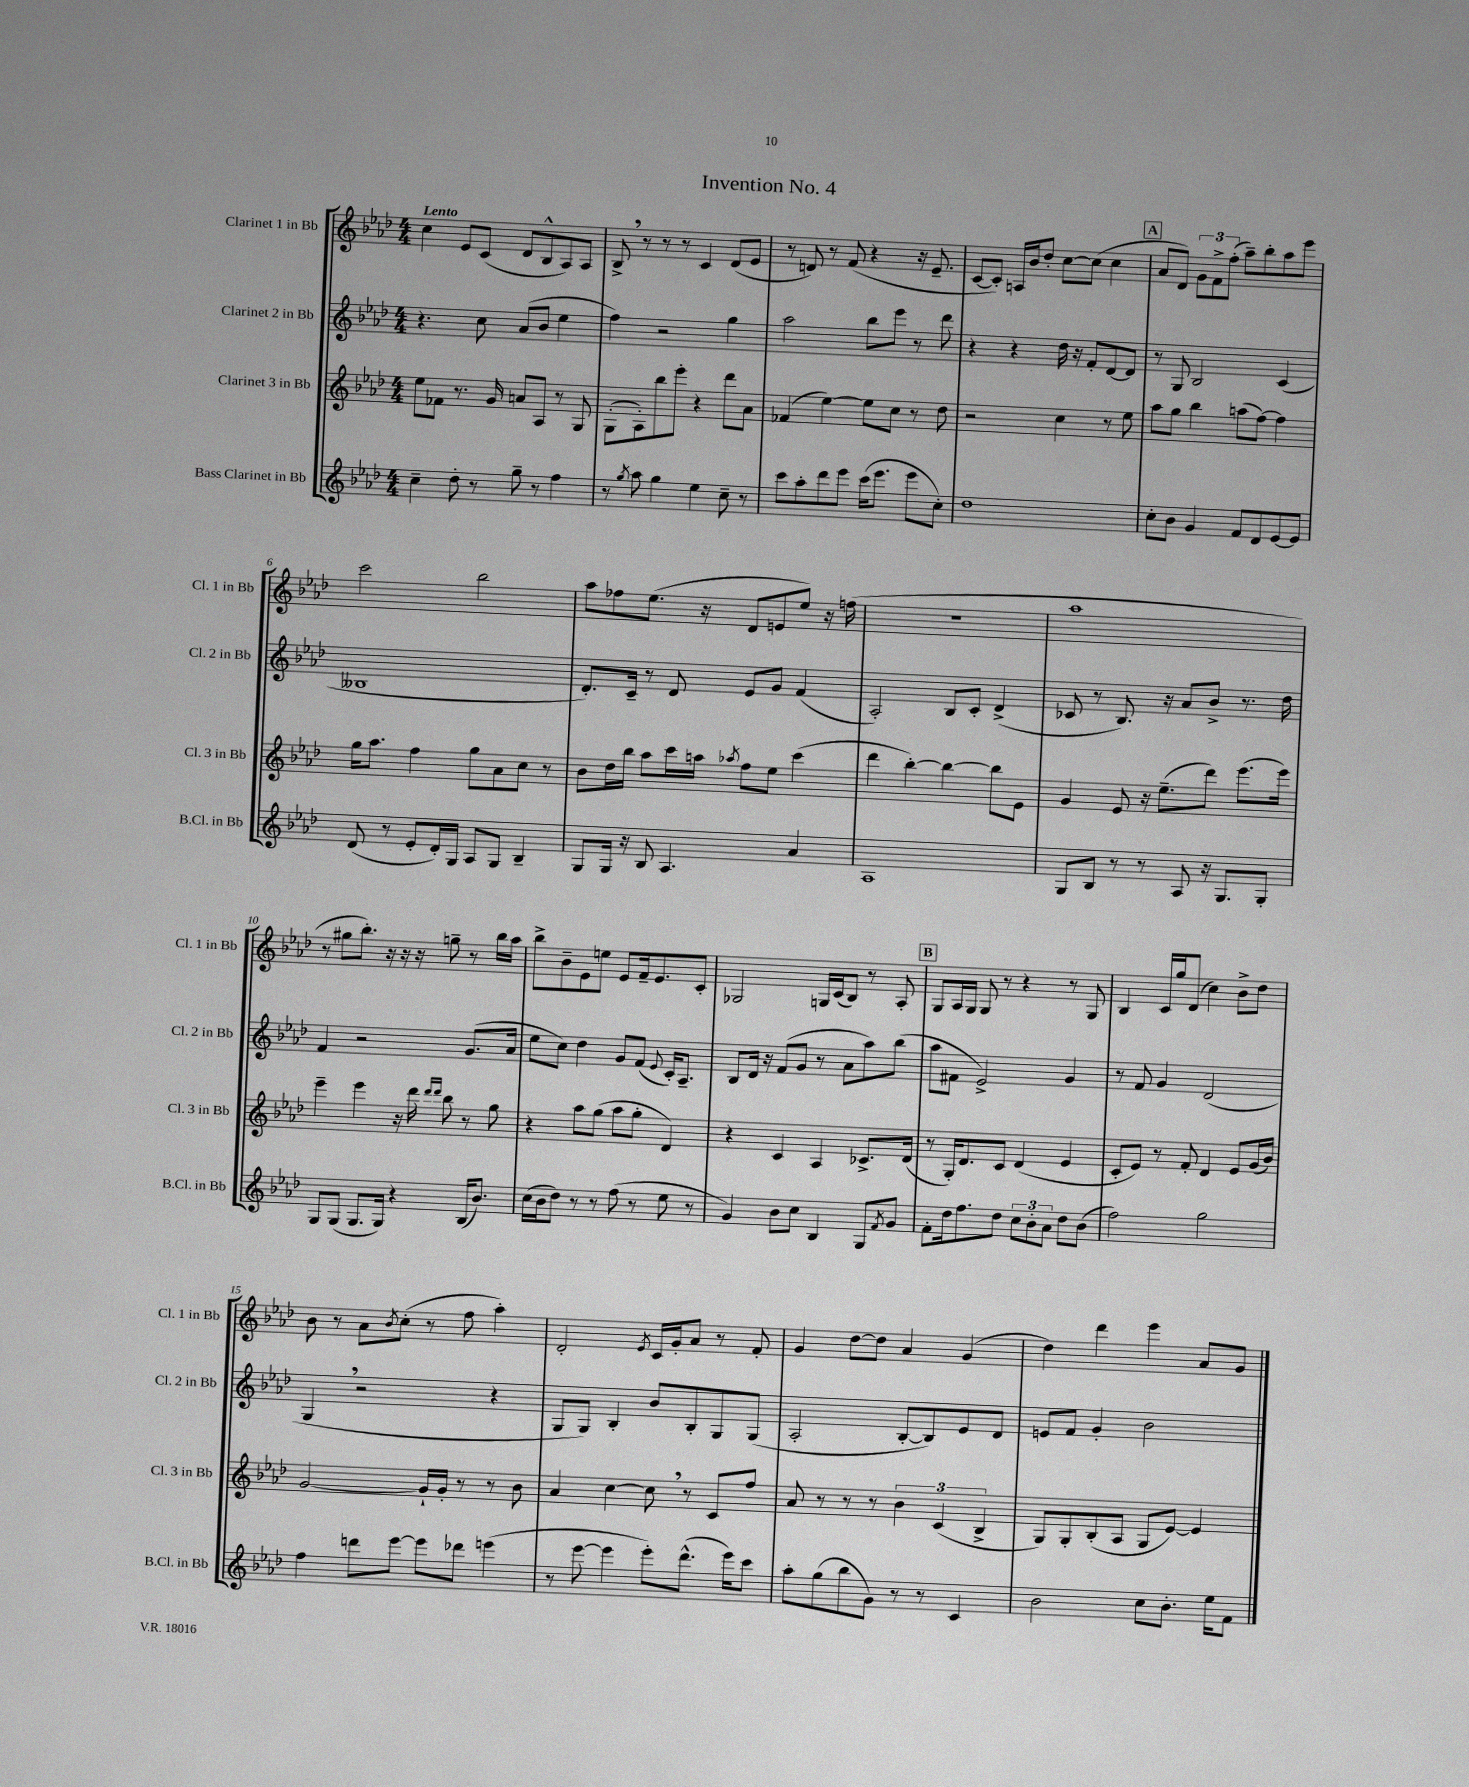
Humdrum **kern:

**kern	**kern	**kern	**kern
*part4	*part3	*part2	*part1
*staff4	*staff3	*staff2	*staff1
*I"Bass Clarinet in Bb	*I"Clarinet 3 in Bb	*I"Clarinet 2 in Bb	*I"Clarinet 1 in Bb
*I'B.Cl. in Bb	*I'Cl. 3 in Bb	*I'Cl. 2 in Bb	*I'Cl. 1 in Bb
*clefG2	*clefG2	*clefG2	*clefG2
*k[b-e-a-d-]	*k[b-e-a-d-]	*k[b-e-a-d-]	*k[b-e-a-d-]
*M4/4	*M4/4	*M4/4	*M4/4
=1	=1	=1	=1
!	!	!	!LO:TX:a:B:t=Lento
4cc~\	8ee-\L	4.r	4cc\
.	8f-X\J	.	.
8dd-'\	8.r	.	8e-/L
8r	.	8cc\	(8c/J
.	16g/	.	.
8gg~\	8an/L	(8a-/L	8d-/L
8r	8A-/J	8b-/J	8B-^^/
4ff\	8r	4ee-\	8A-/)
.	8G/	.	8A-/J
=2	=2	=2	=2
8r	(8G'\L	4ff\)	8B-^,/
8qgg/	.	.	.
8aa-\	8A-'\)	.	8r
4gg\	8bb-\	2r	8r
.	8eee-'\J	.	8r
4ee-\	4r	.	4c/
8cc~\	8ddd-\L	4gg\	(8d-/L
8r	8a-\J	.	8e-/J
=3	=3	=3	=3
8ccc\L	(4f-X/	2aa-\	8r
8aa-'\	.	.	8dn/)
8ddd-\	[4ee-\)	.	8r
8eee-\J	.	.	(8f/
(16ccc\KL	8ee-\L]	8bb-\L	4r
8.eee-\J	.	.	.
.	8cc\J	8eee-\J	.
8eee-\L	8r	8r	16r
.	.	.	8.e-~/
8cc'\J)	8dd-\	8ddd-\	.
=4	=4	=4	=4
1dd-	2r	4r	[8c/L
.	.	.	8c'/J])
.	.	4r	16An/LL
.	.	.	16b-/J
.	.	.	8dd-'/J
.	4cc\	16dd-\	[8cc\L
.	.	16r	.
.	.	8f'/L	(8cc\J]
.	8r	[8d-/	4cc\
.	8ee-\	8d-/J]	.
!!LO:REH:place=s1:t=A
=5	=5	=5	=5
8cc'\L	8aa-\L	8r	8a-/L
8b-\J	8gg\J	8G/	8d-/J)
4g/	4bb-\	2B-/	12g\L
.	.	.	12f^\
.	.	.	(12ff'\J
8f/L	(8aan\L	.	8aa-~\L)
8d-/	[8ff\J)	.	8bb-'\
[8e-/	4ff\]	(4c/	8aa-\
8e-/J]	.	.	8eee-\J
!!LO:LB:g=z
=6	=6	=6	=6
(8d-/	16gg\KL	1B--X	2ccc\
.	8.aa-\J	.	.
8r	.	.	.
8e-'/L	4ff\	.	.
16d-'/L)	.	.	.
16G/JJ	.	.	.
8A-/L	8gg\L	.	2bb-\
8G/J	8a-\	.	.
4B-~/	8cc\J	.	.
.	8r	.	.
=7	=7	=7	=7
8G/L	8b-\L	8.d-'/L)	8aa-\L
16G/Jk	16dd-\L	.	8ff-X\
16r	16bb-\JJ	16c~/Jk	.
8B-/	8aa-\L	8r	(8.ee-\J
4.A-/	16ccc\L	8d-/	.
.	16aan\JJ	.	16r
.	8qaa-X/	.	.
.	8ff\L	8e-/L	8d-/L
.	8ee-\J	8g/J	8en/
4a-/	(4ccc\	(4f/	8ee-/J)
.	.	.	16r
.	.	.	(16ffn\
=8	=8	=8	=8
1A-	4ddd-\	2A-'/)	1r
.	[4bb-'\)	.	.
.	4bb-\_	8B-/L	.
.	.	8c'/J	.
.	8bb-\L]	(4d-^/	.
.	8e-\J	.	.
=9	=9	=9	=9
8G/L	4g/	8c-X/	1aa-
8B-/J	.	8r	.
8r	8e-/	8.B-/)	.
8r	16r	.	.
.	(8.ee-~\L	16r	.
8A-/	.	8a-/L	.
16r	8ddd-\J)	8b-^/J	.
8.G/L	.	.	.
.	(8.eee-\L	8.r	.
8G'/J	.	.	.
.	16eee-\Jk)	16dd-\	.
!!LO:LB:g=z
=10	=10	=10	=10
8G/L	4eee-~\	4f/	8r
(8G/J	.	.	8gg#X\L
8.G/L	4eee-\	2r	8.bb-'\J)
16G/Jk)	.	.	16r
4r	16r	.	16r
.	16ddd-\	.	16r
.	16qqddd-/LL	.	.
.	16qqddd-/JJ	.	.
.	8bb-\	.	8ggn~\
(16B-/KL	8r	(8.g/L	8r
8.b-/J)	.	.	.
.	8gg\	.	16bb-\LL
.	.	16a-/Jk	16aa-\JJ
=11	=11	=11	=11
(16cc\LL	4r	8ee-\L	8bb-^\L
16b-\J	.	.	.
8dd-\J)	.	8cc\J)	8b-~\
8r	8aa-\L	4dd-\	8e-\
8r	(8gg\J	.	8een\J
(8ff\	8aa-\L	8g/L	8e-/L
8r	8gg'\J	(8f/J	16f~/k
.	.	.	8.e-/
.	.	8qqe-/	.
8ee-\	4d-/)	16c'/KL)	.
.	.	8.A-~/J	.
8r	.	.	8c'/J
=12	=12	=12	=12
4g/)	4r	8B-/L	2G-X/
.	.	16d-/Jk	.
.	.	16r	.
8b-\L	4c/	(8f/L	.
8cc\J	.	8g/J	.
4B-/	4A-/	8r	16Gn/LL
.	.	.	(16c/J
.	.	8a-\L	8B-/J)
8G/L	8.c-X^/L	8aa-\)	8r
8qf/	.	.	.
8g/J	.	(8bb-\J	8A-'/
.	(16d-/Jk	.	.
!!LO:REH:place=s1:t=B
=13	=13	=13	=13
8f'\L	8r	8aa-\L	8G/L
16dd-\k	16G'/KL)	8f#X\J	16A-/L
8.ff\	8.d-/	.	16G/JJ
.	.	2e-^/)	8G/
8dd-\J	8c/J	.	8r
12cc\L	(4d-/	.	4r
12b-'\	.	.	.
12a-\J	.	.	.
8dd-\L	4e-/	4g/	8r
(8b-\J	.	.	8G/
=14	=14	=14	=14
2ff\)	8c'/L	8r	4B-/
.	8e-/J)	8f/	.
.	8r	4g/	16c/LL
.	.	.	16gg/J
.	8f'/	.	(8d-/J
2gg\	4d-/	(2d-/	4cc\)
.	8e-/L	.	8b-^\L
.	(16g/L	.	8dd-\J
.	16b-/JJ)	.	.
!!LO:LB:g=z
=15	=15	=15	=15
4ff\	[2g/	4G,/	8b-\
.	.	.	8r
8dddn\L	.	2r	8a-\L
.	.	.	8qb-/
[8eee-\J	.	.	(8cc'\J
8eee-\L]	16g`/LL]	.	8r
.	16g'/JJ	.	.
8ddd-X\J	8r	.	8ff\
(4eeen\	8r	4r	4aa-'\)
.	8b-\	.	.
=16	=16	=16	=16
8r	4a-/	8G/L	2d-'/
[8eee-\	.	8G/J)	.
4eee-\]	[4cc\	4B-'/	.
.	.	.	8qe-/
8eee-'\L)	8cc,\]	8b-/L	16c/LL
.	.	.	16g'/J
(8.ddd-^^\J	8r	8B-'/	8a-/J
.	8c/L	8G/	8r
16eee-\KL)	.	.	.
8ccc\J	8ff/J	(8G/J	8f'/
=17	=17	=17	=17
8aa-'\L	8a-/	2A-'/	4g/
(8gg\	8r	.	.
8bb-\	8r	.	[8dd-\L
8g\J)	8r	.	8dd-\J]
8r	6b-\	[8B-'/L	4a-/
8r	.	8B-/])	.
.	(6c/	.	.
4c/	.	8e-/	(4g/
.	6B-^/	.	.
.	.	8d-/J	.
=18	=18	=18	=18
2b-\	8G/L)	8en/L	4dd-\)
.	8G'/	8f/J	.
.	(8B-'/	4g'/	4ddd-\
.	8A-/J	.	.
8cc\L	8G/L	2b-\	4eee-\
8.b-'\J	[8e-/J)	.	.
.	4e-/]	.	8a-/L
16ee-\KL	.	.	.
8f\J	.	.	8g/J
==	==	==	==
*-	*-	*-	*-
